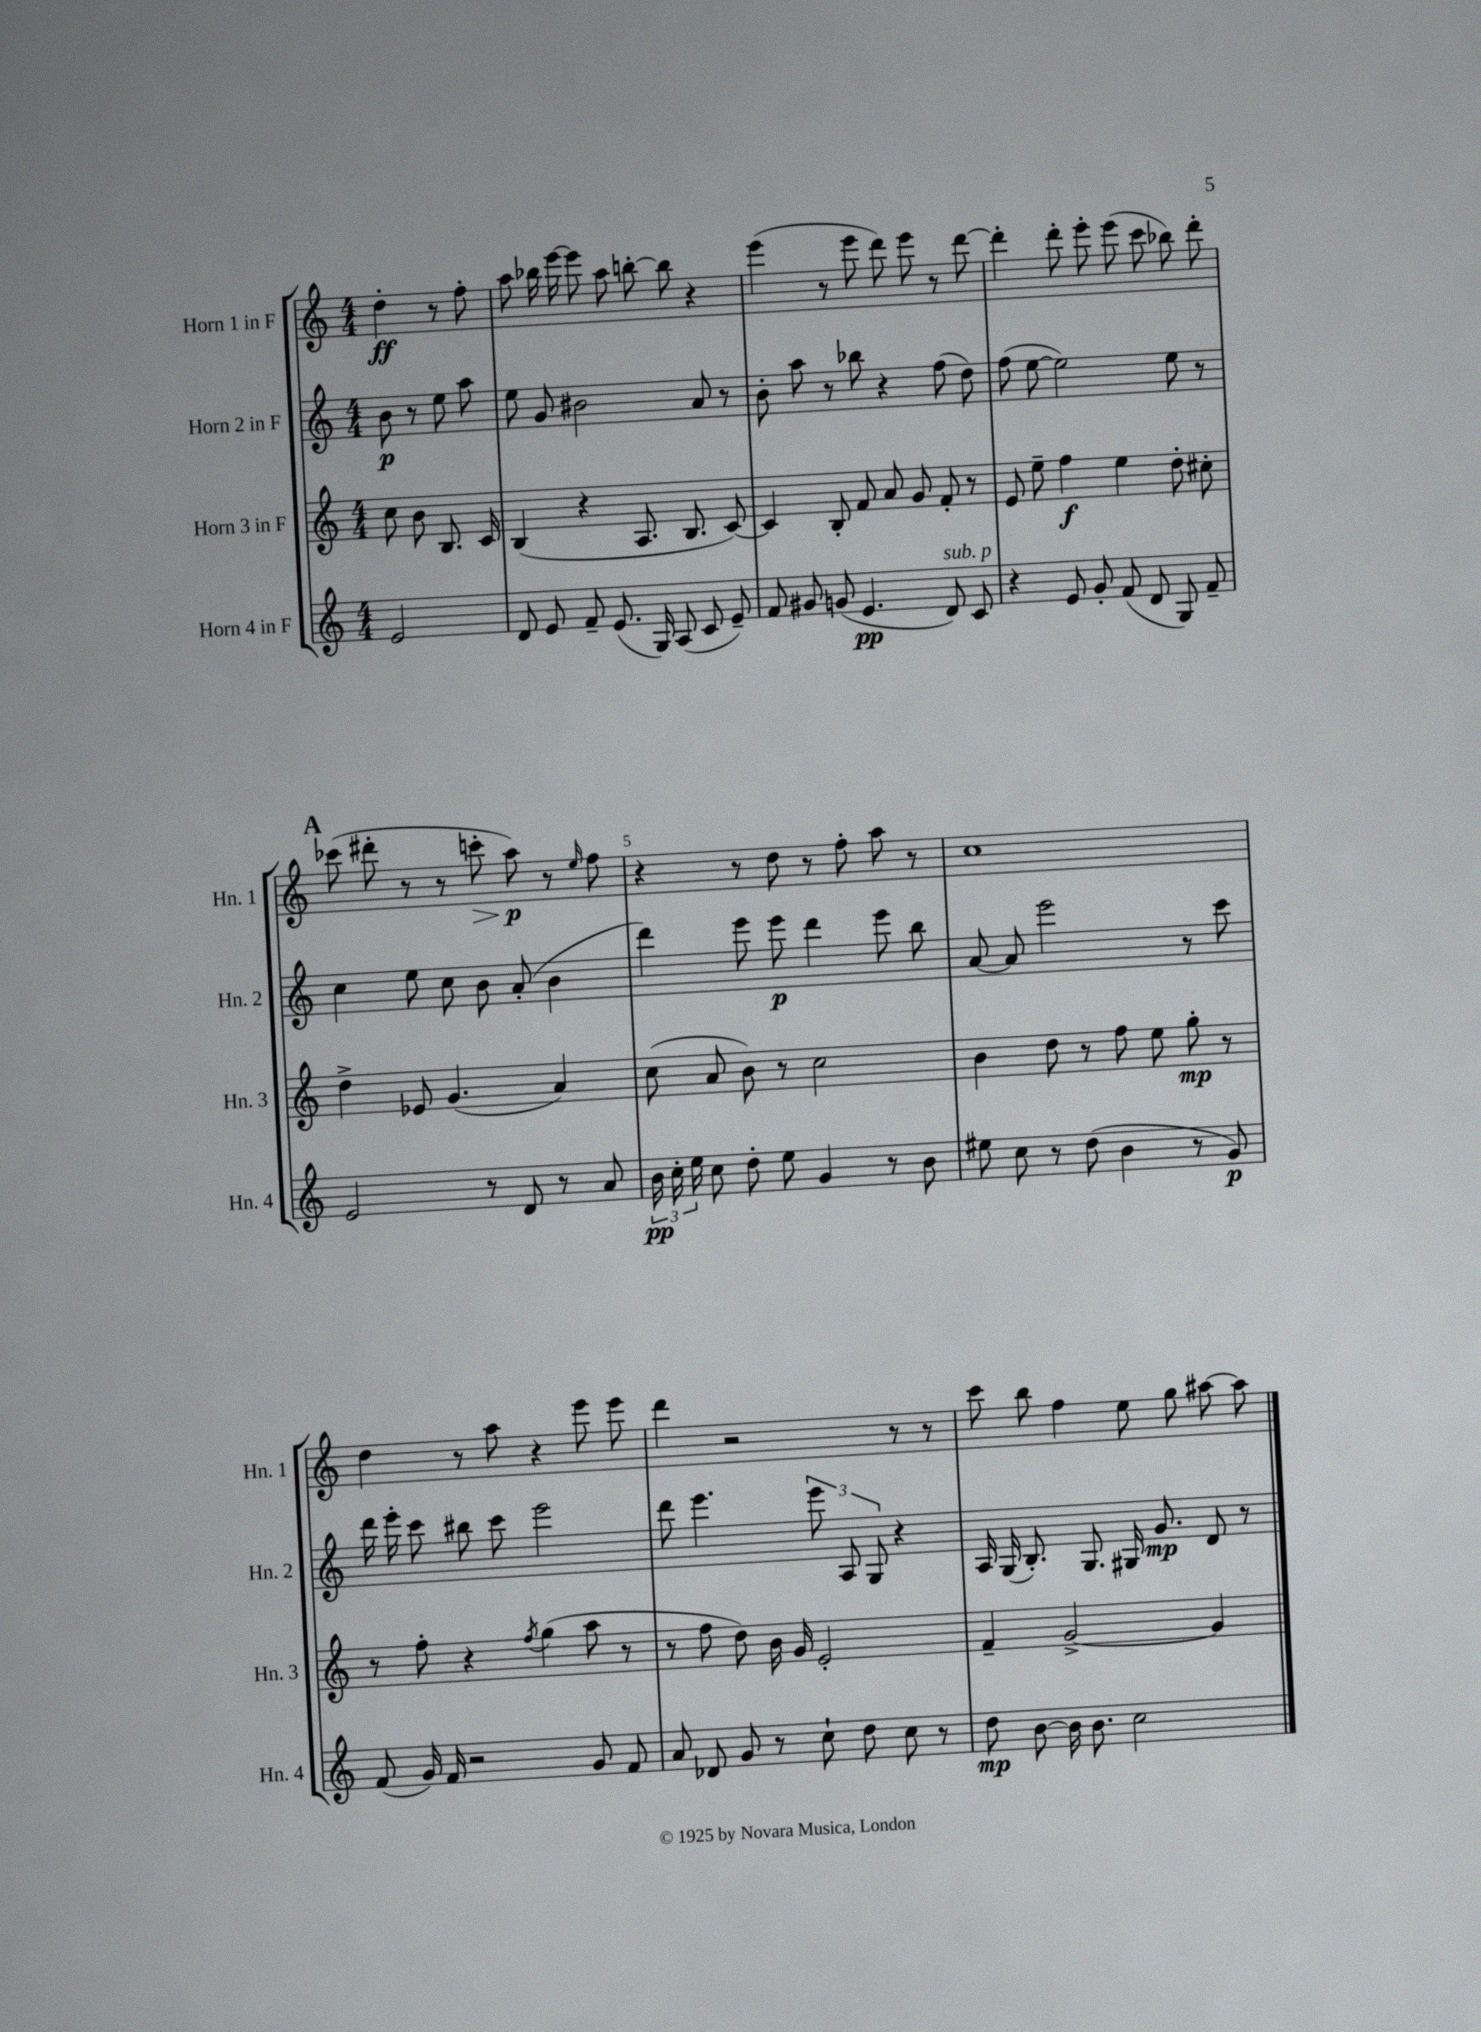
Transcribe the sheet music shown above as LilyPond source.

<<
\new StaffGroup <<
\new Staff = "s0" \with { instrumentName = "Horn 1 in F" shortInstrumentName = "Hn. 1" } {
    \clef treble \key c \major \numericTimeSignature \time 4/4 \partial 2
    \autoBeamOff d''4-.\ff r8 f''8-. |
    a''8 bes''16 e'''16~ e'''8 a''8 b''8~-. b''8 r4 |
    e'''4( r8 e'''8 d'''8) e'''8 r8 d'''8~ |
    d'''4-. d'''8-. e'''8-. e'''8( c'''8 bes''8) d'''8-. |
    \mark \markup { \bold "A" } ces'''8( dis'''8-. r8 r8 c'''8-.\> a''8\p\!) r8 \grace { e''16 } f''8 |
    r4 r8 d''8 r8 f''8-. a''8 r8 |
    c''1 |
    d''4 r8 a''8 r4 e'''8 e'''8 |
    d'''4 r2 r8 r8 |
    c'''8 b''8 f''4 e''8 g''8 ais''8~ ais''8 \bar "|." |
}
\new Staff = "s1" \with { instrumentName = "Horn 2 in F" shortInstrumentName = "Hn. 2" } {
    \clef treble \key c \major \numericTimeSignature \time 4/4 \partial 2
    \autoBeamOff b'8\p r8 e''8 a''8 |
    e''8 g'8 bis'2 a'8 r8 |
    b'8-. a''8 r8 bes''8 r4 f''8( d''8) |
    f''8( e''8~ e''2) e''8 r8 |
    \mark \markup { \bold "A" } c''4 e''8 c''8 b'8 a'8-.( b'4 |
    d'''4) e'''8 e'''8\p d'''4 e'''8 b''8 |
    a'8~ a'8 e'''2 r8 c'''8 |
    d'''16 e'''16-. c'''8 bis''8 c'''8 e'''2 |
    d'''8 e'''4. \tuplet 3/2 { e'''8 a8 g8 } r4 |
    a16 g16( b8.-.) g8. gis16 g'8.\mp d'8 r8 \bar "|." |
}
\new Staff = "s2" \with { instrumentName = "Horn 3 in F" shortInstrumentName = "Hn. 3" } {
    \clef treble \key c \major \numericTimeSignature \time 4/4 \partial 2
    \autoBeamOff c''8 b'8 b8. c'16 |
    b4( r4 a8. b8. c'8~) |
    c'4 b8-. f'8 a'8 g'8 f'8-. r8 |
    e'8 e''8-- f''4\f e''4 d''8-. cis''8-. |
    \mark \markup { \bold "A" } d''4-> ees'8 g'4.( a'4) |
    c''8( a'8 b'8) r8 c''2 |
    b'4 d''8 r8 f''8 e''8 g''8-.\mp r8 |
    r8 f''8-. r4 \acciaccatura { f''8 } g''4( a''8 r8 |
    r8 f''8 d''8) b'16 g'16 e'2-. |
    f'4-- g'2~-> g'4 \bar "|." |
}
\new Staff = "s3" \with { instrumentName = "Horn 4 in F" shortInstrumentName = "Hn. 4" } {
    \clef treble \key c \major \numericTimeSignature \time 4/4 \partial 2
    \autoBeamOff e'2 |
    d'8 e'8 f'8-- e'8.( g16) a8( c'8 e'8--) |
    f'8 gis'8 g'8( e'4.\pp d'8^\markup { \italic "sub. p" }) c'8 |
    r4 e'8 g'8-. f'8( d'8 g8) f'8-- |
    \mark \markup { \bold "A" } e'2 r8 d'8 r8 a'8 |
    \tuplet 3/2 { b'16\pp c''16-. e''16 } c''8 d''8-. e''8 g'4 r8 b'8 |
    eis''8 c''8 r8 d''8( b'4 r8 g'8\p) |
    f'8( g'16) f'16 r2 g'8 f'8 |
    a'8 des'8 g'8 r8 c''8-! d''8 c''8 r8 |
    d''8\mp b'8~ b'16 b'8. c''2 \bar "|." |
}
>>
>>
\layout { \context { \Score \override BarNumber.break-visibility = ##(#f #t #t) barNumberVisibility = #(every-nth-bar-number-visible 5) } }
